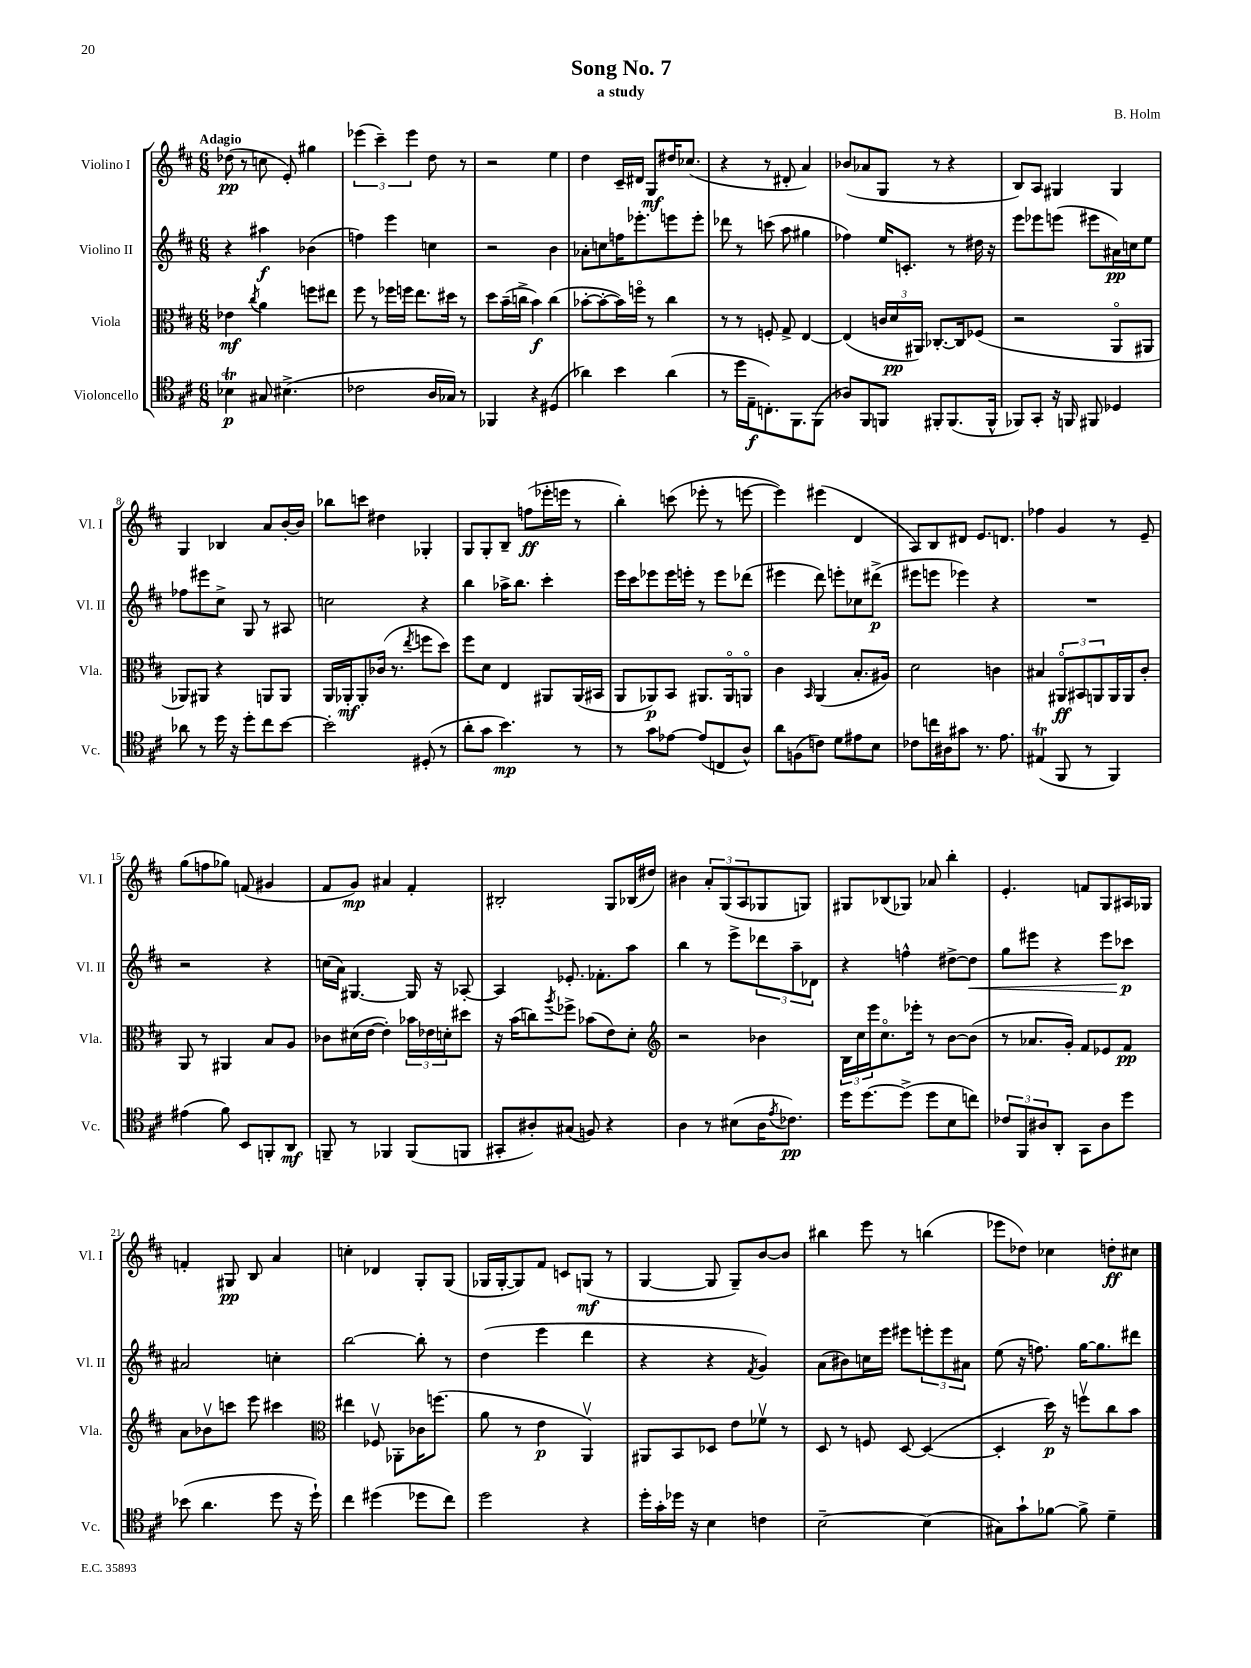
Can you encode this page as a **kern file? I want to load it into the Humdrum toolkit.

**kern	**kern	**kern	**kern
*staff4	*staff3	*staff2	*staff1
*clefC4	*clefC3	*clefG2	*clefG2
*k[f#c#]	*k[f#c#]	*k[f#c#]	*k[f#c#]
*M6/8	*M6/8	*M6/8	*M6/8
4B-	4e-	4r	(8dd-
.	.	.	8r
.	8qcc#	.	.
8G#	4a	4aa#	8cc
(4.B#^	.	.	8e')
.	8ff	(4b-	4gg#
.	8ee#	.	.
=	=	=	=
2c-	8ff#	4ff)	(6eee-
.	8r	.	.
.	.	.	6ccc#~)
.	16ff-	4eee	.
.	16ff	.	.
.	.	.	6eee-
.	8.ee	.	.
16A	.	4cc	8dd
16G-)	16dd#	.	.
8r	8r	.	8r
=	=	=	=
4FF-	8dd	2r	2r
.	(16b~	.	.
.	16cc^	.	.
4r	4b)	.	.
(4D#	(4cc	4b	4ee
=	=	=	=
4a-)	[8b-'	8a-'	4dd
.	8b-'_	8cc	.
4b	16b-])	16ff	16c#~
.	16ffo	8.eee-'	16d#
.	8r	.	8G
(4a-	4cc#	8eee	16dd#
.	.	.	(8.cc-
.	.	8eee'	.
=	=	=	=
8r	8r	8ddd-	4r
16dd	8r	8r	.
16E~	.	.	.
8.C')	8F'	(8ccc	8r
.	8G^	8aa	8d#'
8.FF#	.	.	.
.	[4E	4gg#	4a)
(8FF#	.	.	.
=	=	=	=
8A-)	(4E]	4ff-)	(8b-
8FF#	.	.	8a-
8FF	24c	16ee	8G
.	24d	.	.
.	.	8.c'	.
.	24AA#)	.	.
8FF#'	[8.C-'	.	8r
(8.FF#	.	8r	4r
.	16C-]	.	.
.	(8F-	16dd#	.
16FF#^^	.	16r	.
=	=	=	=
8FF-)	2r	8eee	8B)
8GG'	.	8eee-	8A
16r	.	(8eee	4G#
16FF	.	.	.
8FF#	.	8eee#	.
4D-	8AAo	16a#)	4G#
.	.	16cc	.
.	8AA#	8ee	.
=	=	=	=
8a-	8AA-)	8ff-	4G
8r	8AA#	8eee#	.
16dd	4r	8cc#^	4B-
16r	.	.	.
8dd'	.	8G	.
8cc#	8AA	8r	8a
[8b	8AA	8A#	[16b'
.	.	.	16b]
=	=	=	=
2b']	16AA	2cc	8bb-
.	16AA-'	.	.
.	8AA-'	.	8ccc
.	(16c-	.	4dd#
.	8.r	.	.
.	8qee	.	.
(8D#'	8ff	4r	4G-'
8r	8dd)	.	.
=	=	=	=
8a'	8ff#	4bb	8G
8g	8d	.	8G'
4.b)	4E	16aa-^	8B~
.	.	8.bb	.
.	.	.	(8ff
.	8AA#	4ccc#'	16eee-'
.	.	.	16eee
8r	(16AA#	.	8r
.	16BB#	.	.
=	=	=	=
8r	8AA	16eee	4bb')
.	.	16ccc#	.
8g	8AA-)	8eee-	.
[8e-	8BB	16eee-	(8ccc
.	.	16eee'	.
(8e-]	8.AA#	8r	8eee-'
8C	.	8eee	8r
.	16AA#o	.	.
8A^^)	8AAo	(8ddd-	[8eee
=	=	=	=
8a	4c#	4eee#	4eee])
(8F	.	.	.
.	16qqBB	.	.
8c)	(4AA	8ddd)	(4eee#
8d	.	8eee'	.
8e#	8.B'	8cc-	4d
8B	.	(8ddd#^	.
.	16A#)	.	.
=	=	=	=
8c-	2d	8eee#	8A)
16cc	.	8eee	8B
16A#	.	.	.
8g#	.	4eee-)	8d#
8.r	.	.	8.e
.	4c	4r	.
8.e	.	.	8.d
=	=	=	=
(4E#	4B#	2.r	4ff-
8FF#	12AA#o	.	4g
.	12BB#	.	.
8r	.	.	.
.	12AA	.	.
4FF#)	16AA	.	8r
.	16AA	.	.
.	8c#'	.	8e~
=	=	=	=
(4e#	8AA	2r	(8gg
.	8r	.	8ff
8f#)	4AA#	.	8gg-)
8BB	.	.	(8f
8FF'	8B	4r	4g#
8AA	8A	.	.
=	=	=	=
8FF~	8c-	(16cc	8f#
.	.	16a)	.
8r	(16d#	[4.G#	8g)
.	[16e	.	.
4FF-	4e'])	.	4a#
(8FF-	24b-	16G#]	4f#'
.	24e-	.	.
.	.	16r	.
.	24d'	.	.
8FF	8dd#	[8A-'	.
=	=	=	=
8GG#'	16r	4A-]	2B#'
.	(16b	.	.
8A#')	8cc)	.	.
.	8qaa	.	.
(8G#	8ff-^	8.e-'	.
8F)	(8b-	.	.
.	.	8.f-'	.
4r	8e)	.	8G
.	8d'	8aa	(16B-
.	.	.	16dd#)
=	=	=	=
*	*clefG2	*	*
4A	2r	4bb	4b#
8r	.	8r	12a'
.	.	.	(12G
(8B#	.	8eee^	.
.	.	.	12A
16A	4b-	12ddd-	8G-
8qe	.	.	.
8.c-)	.	.	.
.	.	12aa~	.
.	.	.	8G)
.	.	12d-	.
=	=	=	=
16dd	24B	4r	8G#
.	24cc#	.	.
[8.dd	.	.	.
.	24eee	.	.
.	8.cc#o	.	(8B-
(8dd^]	.	4ff^^	8G-)
.	16eee-'	.	.
8dd	8r	.	8a-
8B	[8b	[8dd#^	4bb'
8cc)	(8b]	8dd#]	.
=	=	=	=
12c-	8r	8gg	4.e'
12FF#	.	.	.
.	8.a-	8eee#	.
12A#	.	.	.
8AA'	.	4r	.
.	16g')	.	.
8GG	8f#	.	8f
8A#	8e-	8eee#	8G
8dd	8f#	8ccc-	16A#
.	.	.	16G-
=	=	=	=
(8b-	8a	2a#	4f'
4.a	8b-v	.	.
.	8ccc	.	8G#
.	8eee	.	8B
8dd	4ccc#	4cc'	4a
16r	.	.	.
16dd`)	.	.	.
=	=	=	=
*	*clefC3	*	*
4cc#	4ee#	[2bb	4cc'
(4dd#	8F-v	.	4d-
.	8AA-'	.	.
8dd-	16c-	8bb']	8G'
.	(8.ff	.	.
8cc#)	.	8r	(8G
=	=	=	=
2dd	8a	(4dd	16G-
.	.	.	[16G-'
.	8r	.	8G-])
.	4e	4eee	8f#
.	.	.	8c
4r	4AAv)	4ddd	(8G
.	.	.	8r
=	=	=	=
16dd'	8AA#	4r	[4G
16g'	.	.	.
16dd-	8BB	.	.
16r	.	.	.
4B	8D-	4r	8G]
.	8e	.	8G~)
.	.	8qf#	.
4c	8f-v	4g)	[8b
.	8r	.	8b]
=	=	=	=
[2B~	8D	(8a	4bb#
.	8r	8b#)	.
.	8F	16cc	8eee
.	.	16eee	.
.	[8D	8eee#	8r
(4B]	(4D_	12eee'	(4bb
.	.	12eee	.
.	.	12a#	.
=	=	=	=
8G#)	4D']	(8ee	8eee-
8g`	.	16r	8dd-)
.	.	8.ff)	.
[8f-	16dd)	.	4cc-
.	16r	.	.
8f-^]	8ffv	[16gg	.
.	.	8.gg]	.
4d~	8cc#	.	8dd'
.	8b	8ddd#	8cc#
==	==	==	==
*-	*-	*-	*-
